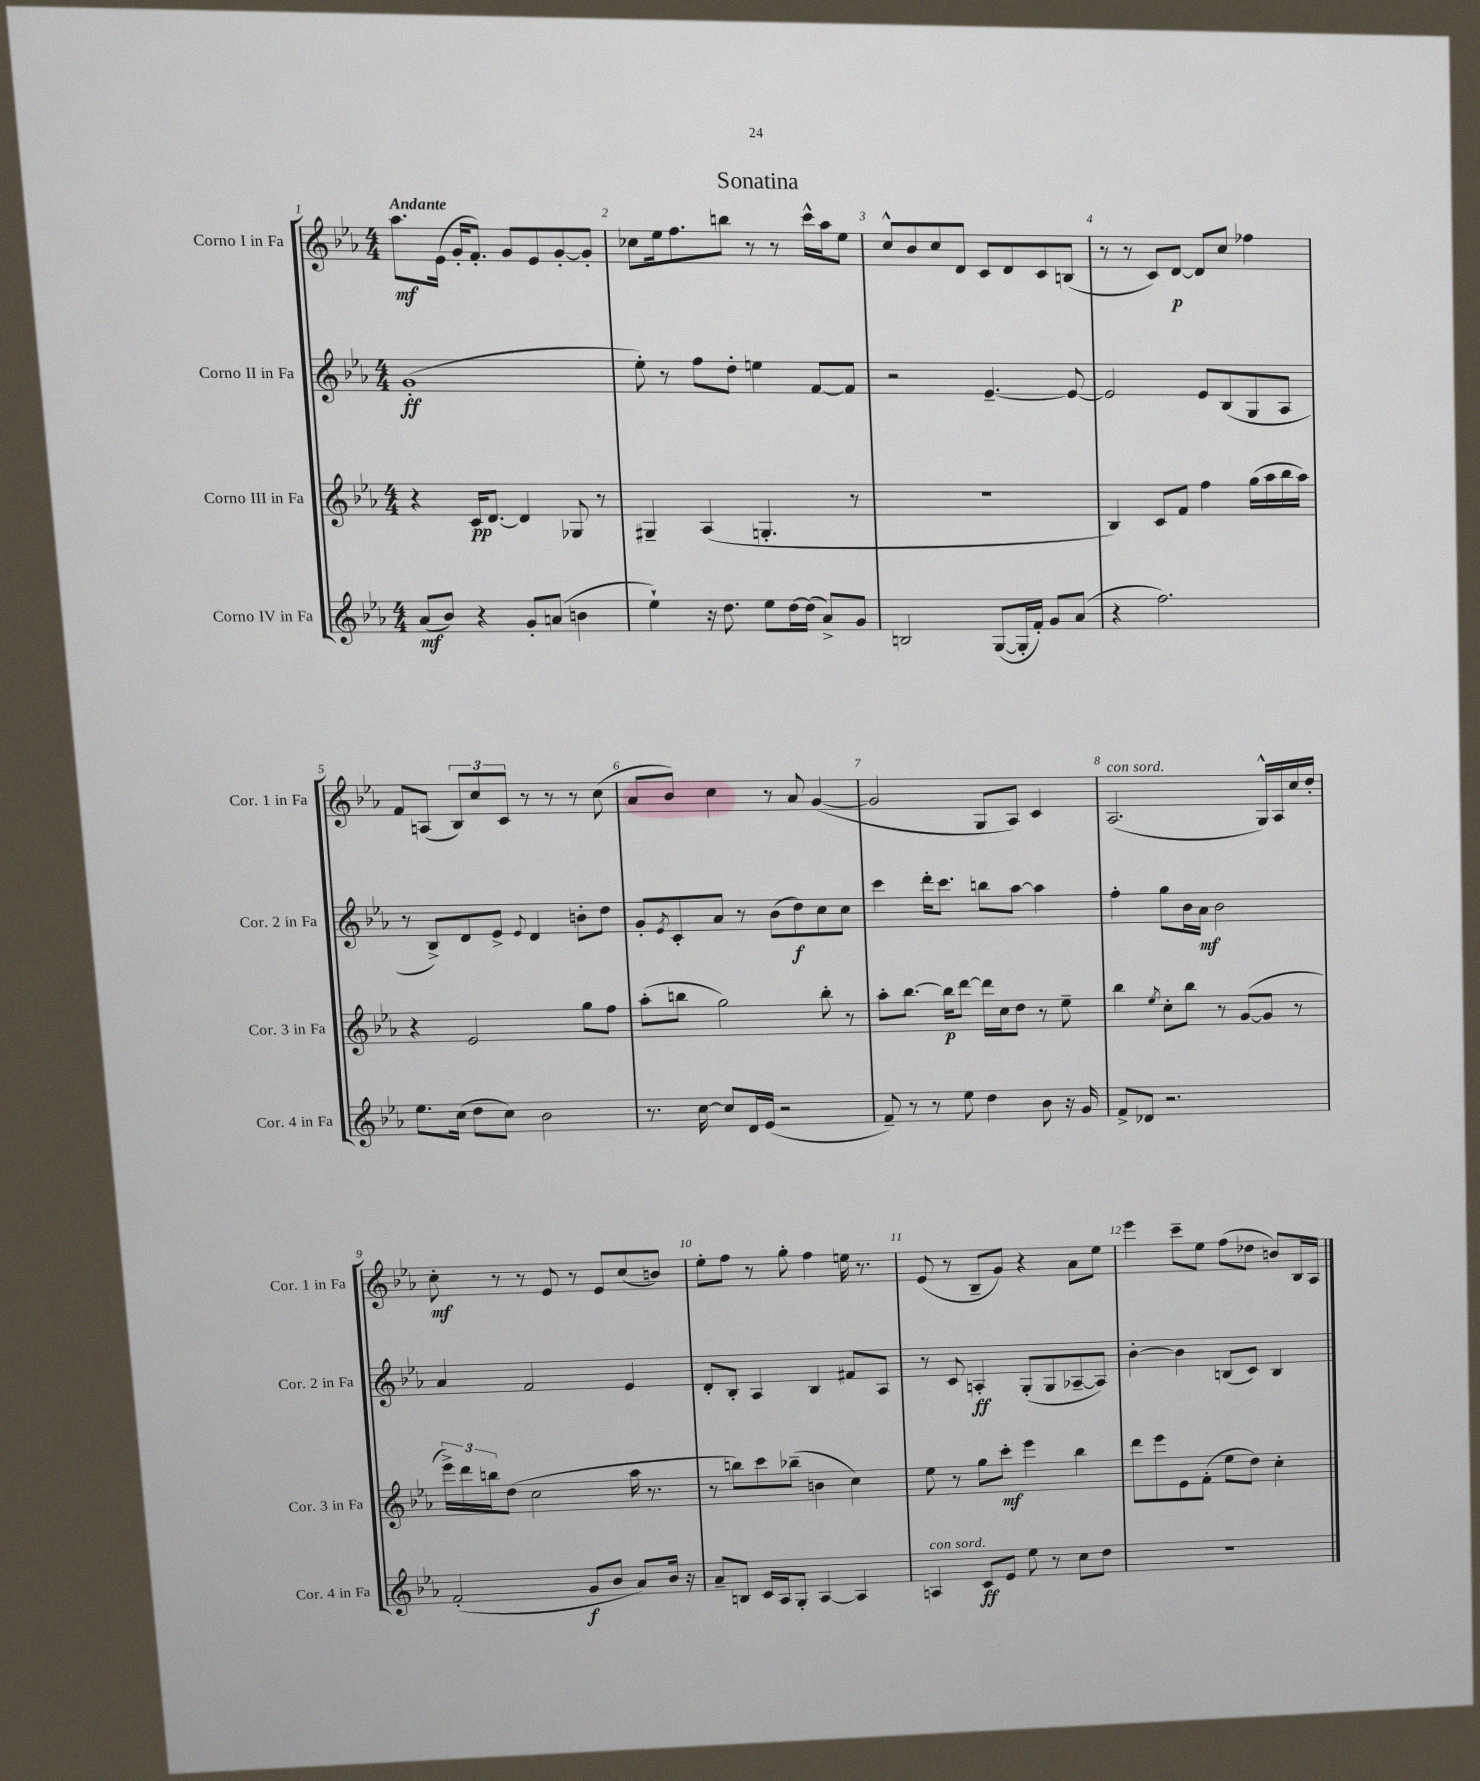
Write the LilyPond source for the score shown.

\header { title = "Sonatina" }
<<
\new StaffGroup <<
\new Staff = "s0" \with { instrumentName = "Corno I in Fa" shortInstrumentName = "Cor. 1 in Fa" } {
    \clef treble \key ees \major \numericTimeSignature \time 4/4 \tempo "Andante"
    aes''8.\mf ees'16( g'16-. f'8.-.) g'8 ees'8 g'8~-. g'8-. |
    ces''8 ees''16 f''8. b''8 r8 r8 c'''16-^ aes''16 ees''8 |
    c''8-^ bes'8 c''8 d'8 c'8 d'8 c'8 b8( |
    r8 r8 c'8) d'8~\p d'8 c''8 fes''4 |
    f'8 a8( \tuplet 3/2 { bes8) c''8 c'8 } r8 r8 r8 c''8( |
    aes'8 bes'8) c''4 r8 aes'8 g'4~( |
    g'2 g8 aes8) c'4 |
    aes2.^\markup { \italic "con sord." }( g16-^) aes16 c''16 d''16-. |
    c''8-.\mf r8 r8 ees'8 r8 ees'8 c''8( b'8) |
    ees''8-. f''8 r8 g''8-. f''4 e''16 r8. |
    ees'8( r8 bes8-- g'8) r4 aes'8 ees''8 |
    ees'''4 c'''8-- ees''8 f''8( des''8 b'8) bes16 aes16 \bar "|." |
}
\new Staff = "s1" \with { instrumentName = "Corno II in Fa" shortInstrumentName = "Cor. 2 in Fa" } {
    \clef treble \key ees \major \numericTimeSignature \time 4/4
    g'1-.\ff( |
    ees''8-.) r8 f''8 d''8-. e''4 f'8~ f'8 |
    r2 ees'4.~-- ees'8~ |
    ees'2 ees'8 bes8( g8 aes8 |
    r8 bes8->) d'8 ees'8-> \appoggiatura { ees'8 } d'4 b'8-. d''8 |
    g'8-. \acciaccatura { ees'8 } c'8-. aes'8 r8 bes'8( d''8\f) c''8 c''8 |
    c'''4 d'''16-. c'''8. b''8 aes''8~ aes''4 |
    f''4-. g''8 bes'16 aes'16\mf bes'2 |
    aes'4 f'2 ees'4 |
    d'8-. bes8-. aes4 bes4 fis'8 aes8 |
    r8 c'8 a4-.\ff g8-.( g8 aes8~-- aes8) |
    bes'4~-. bes'4 b8( c'8) b4 \bar "|." |
}
\new Staff = "s2" \with { instrumentName = "Corno III in Fa" shortInstrumentName = "Cor. 3 in Fa" } {
    \clef treble \key ees \major \numericTimeSignature \time 4/4
    r4 c'16\pp d'8.~ d'4 ges8 r8 |
    gis4-- aes4( g4.-. r8 |
    R1 |
    bes4) c'8 f'8 f''4 g''16( aes''16 bes''16 aes''16) |
    r4 ees'2 g''8 f''8 |
    aes''8-.( b''8 g''2) b''8-. r8 |
    aes''8-. bes''8.~ bes''16\p d'''8~ d'''16 c''16 d''8 r8 ees''8-- |
    bes''4 \acciaccatura { ees''8 } c''8-. bes''8 r8 g'8~( g'8 r8 |
    \tuplet 3/2 { ees'''16->) d'''16 b''16 } d''8( c''2 aes''16 r8. |
    r8 b''8) c'''8 bes''8--( b'4 c''4) |
    ees''8 r8 g''8 c'''8-.\mf ees'''4 bes''4 |
    d'''8 ees'''8 ees'8 f'8-.( ees''8 d''8) c''4-. \bar "|." |
}
\new Staff = "s3" \with { instrumentName = "Corno IV in Fa" shortInstrumentName = "Cor. 4 in Fa" } {
    \clef treble \key ees \major \numericTimeSignature \time 4/4
    aes'8\mf( bes'8) r4 g'8-. a'8( b'4 |
    ees''4-!) r16 d''8. ees''8 d''16~ d''16( aes'8->) g'8 |
    b2 g8~( g16-. f'16-.) g'8 aes'8( |
    r4 f''2.) |
    ees''8. c''16( d''8 c''8) bes'2 |
    r8. c''16~ c''8 d'16 ees'16( r2 |
    f'8--) r8 r8 ees''8 d''4 bes'8 r16 g'16 |
    f'8-> des'8 r2. |
    f'2-.( g'8\f bes'8 aes'8) bes'16 r16 |
    aes'8-- b8 c'16 aes16 g8-. aes4~ aes4 |
    a4^\markup { \italic "con sord." } c'8\ff ees'8 ees''8 r8 c''8 d''8 |
    r1 \bar "|." |
}
>>
>>
\layout { \context { \Score \override BarNumber.break-visibility = ##(#f #t #t) barNumberVisibility = #all-bar-numbers-visible } }
